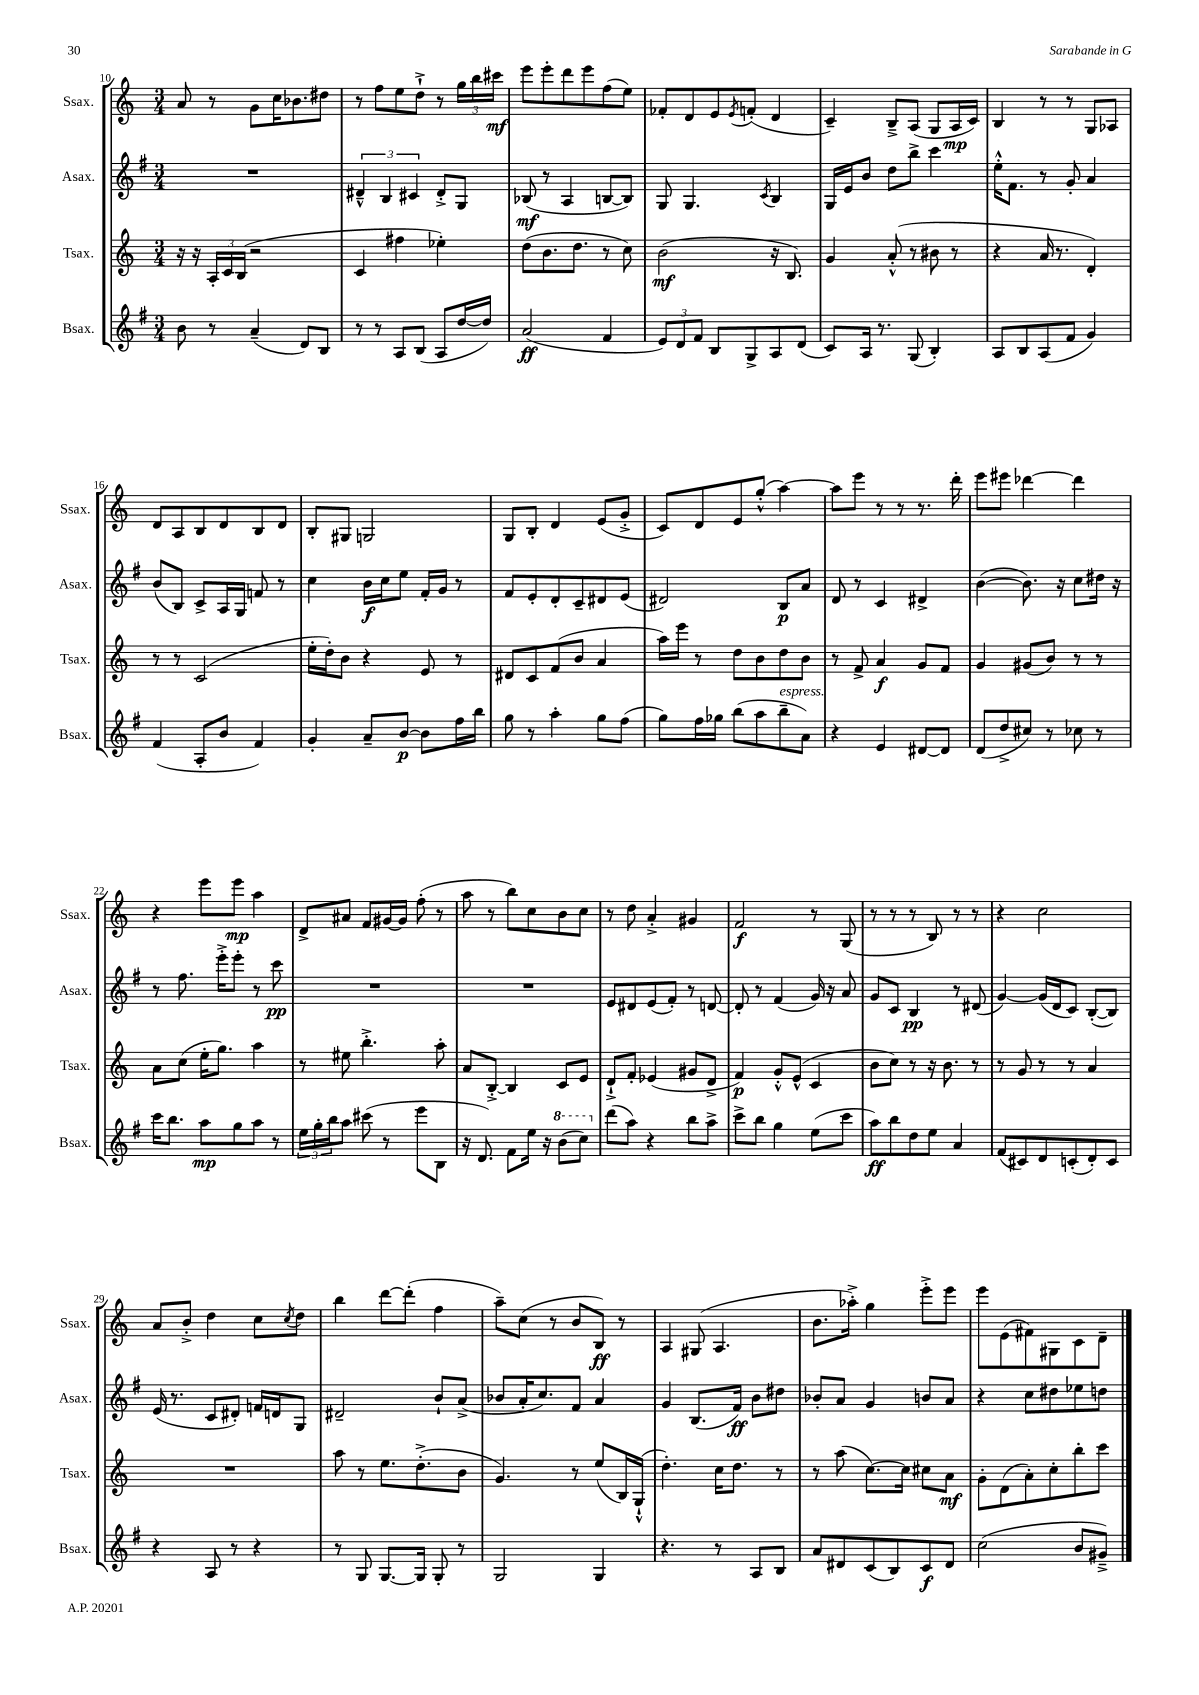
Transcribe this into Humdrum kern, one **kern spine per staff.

**kern	**kern	**kern	**kern
*staff4	*staff3	*staff2	*staff1
*clefG2	*clefG2	*clefG2	*clefG2
*k[f#]	*k[]	*k[f#]	*k[]
*M3/4	*M3/4	*M3/4	*M3/4
8b\	16r	2.r	8a/
.	16r	.	.
8r	24A'/LL	.	8r
.	24c/	.	.
.	(24B/JJ	.	.
(4a~/	2r	.	8g\L
.	.	.	16cc\K
.	.	.	8.b-\
8d/L)	.	.	.
8B/J	.	.	8dd#\J
=	=	=	=
8r	4c/	6d#~^^/	8r
8r	.	.	8ff\L
.	.	6B/	.
8A/L	4ff#\	.	8ee\
.	.	6c#/	.
(8B/J	.	.	8dd`^\J
8A/L	4ee-'\)	8d#'^/L	8r
[16dd/L	.	8G/J	24gg\LL
.	.	.	24bb\
16dd/]JJ)	.	.	.
.	.	.	24ccc#\JJ
=	=	=	=
(2a/	(8dd\L	(8B-/	8eee\L
.	8.b\	8r	8eee'\
.	.	4A/	8ddd\
.	8.dd\J	.	.
.	.	.	8eee\
4f#/	8r	[8B/L	(8ff\
.	8cc\)	8B/]J)	8ee\J)
=	=	=	=
12e/L)	(2b\	8G/	8f-'/L
12d/	.	.	.
.	.	4.G/	8d/
12f#/J	.	.	.
8B/L	.	.	8e/
.	.	.	8qe/
8G^/	.	.	(8f'/J
.	.	8qc/	.
8A/	16r	4B/	4d/
.	8.B/)	.	.
(8d/J	.	.	.
=	=	=	=
8c/L)	4g/	16G/LL	4c~/)
.	.	16e/J	.
16A/Jk	.	8b/J	.
8.r	.	.	.
.	(8a'^^/	8dd\L	8B~^/L
(8G/	8r	8bb^\J	(8A/J
4B'/)	8b#\	4ccc\	8G/L
.	8r	.	16A/L
.	.	.	16c/JJ)
=	=	=	=
8A/L	4r	16ee'^^\LK	4B/
.	.	8.f#\J	.
8B/	.	.	.
(8A/	16a/	8r	8r
.	8.r	.	.
8f#/J	.	8g'/	8r
4g/)	4d'/)	4a/	8G/L
.	.	.	8A-/J
=	=	=	=
(4f#/	8r	(8b/L	8d/L
.	8r	8B/J)	8A/
8A'/L	(2c/	8c^/L	8B/
8b/J	.	16A/L	8d/
.	.	16G/JJ	.
4f#/)	.	8f/	8B/
.	.	8r	8d/J
=	=	=	=
4g'/	16ee'\LL	4cc\	8B'/L
.	16dd'\J)	.	.
.	8b\J	.	8G#/J
8a~/L	4r	16b\LL	2G/
.	.	16cc\J	.
[8b/J	.	8ee\J	.
8b\]L	8e/	16f#'/LL	.
.	.	16g/JJ	.
16ff#\L	8r	8r	.
16bb\JJ	.	.	.
=	=	=	=
8gg\	8d#/L	8f#/L	8G/L
8r	8c/	8e'/	8B'/J
4aa'\	(8f/	8d'/	4d/
.	8b/J	8c~/	.
8gg\L	4a/	8d#/	(8e/L
(8ff#\J	.	(8e/J	8g'^/J
=	=	=	=
8gg\L)	16aa\LL)	2d#/)	8c/L)
.	16eee\JJ	.	.
16ff#\L	8r	.	8d/
16gg-\JJ	.	.	.
(8bb\L	8dd\L	.	8e/
8aa\	8b\	.	(8gg'^^/J
8bb~\	8dd\	8B/L	[4aa\)
8a\J)	8b\J	8a/J	.
=	=	=	=
4r	8r	8d/	8aa\]L
.	8f^/	8r	8eee\J
4e/	4a/	4c/	8r
.	.	.	8r
[8d#/L	8g/L	4d#^/	8.r
8d#/]J	8f/J	.	.
.	.	.	16ddd'\
=	=	=	=
(8d/L	4g/	([4b\	8eee\L
8dd^/	.	.	8eee#\J
8cc#/J)	(8g#/L	8.b\])	[4ddd-\
8r	8b/J)	.	.
.	.	16r	.
8cc-\	8r	8cc\L	4ddd-\]
8r	8r	16dd#\Jk	.
.	.	16r	.
=	=	=	=
16ccc\LK	8a\L	8r	4r
8.bb\J	.	.	.
.	(8cc\J	8.ff#\	.
8aa\L	16ee'\LK	.	8eee\L
.	8.gg\J)	16eee'^\LK	.
8gg\	.	8eee'\J	8eee\J
8aa\J	4aa\	8r	4aa\
8r	.	8ccc\	.
=	=	=	=
24ee\LL	8r	2.r	8d^/L
24gg'\	.	.	.
24bb\J	.	.	.
8aa\J	8ee#\	.	8a#/J
(8ccc#\	4.bb'^\	.	8f/L
8r	.	.	[16g#/L
.	.	.	16g#/]JJ
8eee\L	.	.	(8ff'\
8B\J	8aa'\	.	8r
=	=	=	=
16r	8a/L	2.r	8aa\
8.d/)	.	.	.
.	[8B'^/J	.	8r
8f#\L	4B/]	.	8bb\L)
16ee\Jk	.	.	8cc\
16r	.	.	.
(8bb\L	8c/L	.	8b\
8ccc\J)	8e/J	.	8cc\J
=	=	=	=
(8ddd\L	8d`^/L	8e/L	8r
8aa\J)	8f'/J	8d#/	8dd\
4r	(4e-/	(8e/	4a'^/
.	.	8f#'/J)	.
8bb\L	8g#/L	8r	4g#/
8aa^\J	8d^/J	[8d/	.
=	=	=	=
8ccc^\L	4f/)	8d'/]	2f/
8bb\J	.	8r	.
4gg\	8g'^^/L	(4f#/	.
.	(8e^^/J	.	.
(8ee\L	4c/	16g/)	8r
.	.	16r	.
8ccc\J	.	8a/	(8G/
=	=	=	=
8aa\L)	8b\L	8g/L	8r
8bb\	8cc\J)	8c/J	8r
8dd\	8r	4B/	8r
8ee\J	16r	.	8B/)
.	8.b\	.	.
4a/	.	8r	8r
.	8r	(8d#/	8r
=	=	=	=
(8f#/L	8r	[4g/)	4r
8c#/)	8g/	.	.
8d/	8r	(16g/]LL	2cc\
.	.	16d/J	.
(8c'/	8r	8c/J)	.
8d'/)	4a/	([8B'/L	.
8c/J	.	8B/]J)	.
=	=	=	=
4r	2.r	(16e/	8a/L
.	.	8.r	.
.	.	.	8b'^/J
8A/	.	8c/L	4dd\
8r	.	8d#'/J)	.
4r	.	16f/LL	8cc\L
.	.	16d/J	.
.	.	.	8qcc/
.	.	8G/J	8dd\J
=	=	=	=
8r	8aa\	2d#~/	4bb\
8G/	8r	.	.
[8.G/L	8.ee\L	.	[8ddd\L
.	.	.	(8ddd'\]J
16G/]Jk	(8.dd'^\	.	.
8G'/	.	8b`/L	4ff\
8r	8b\J	(8a^/J	.
=	=	=	=
2G/	4.g/)	8b-/L	8aa~\L)
.	.	16a'/K	(8cc\J
.	.	8.cc/)	.
.	.	.	8r
.	8r	8f#/J	8b/L
4G/	(8ee/L	4a/	8B/J)
.	16B/L)	.	8r
.	(16G`^^/JJ	.	.
=	=	=	=
4.r	4.dd'\)	4g/	4A/
.	.	(8.B/L	(8G#/
8r	16cc\LK	.	4.A/
.	8.dd\J	16f#/Jk)	.
8A/L	.	8b\L	.
8B/J	8r	8dd#\J	.
=	=	=	=
8a/L	8r	8b-'/L	8.b\L
8d#/	(8aa\	8a/J	.
.	.	.	16aa-'^\Jk)
(8c/	[8.cc\L)	4g/	4gg\
8B/)	.	.	.
.	16cc\]Jk	.	.
8c/	8cc#\L	8b/L	8eee'^\L
8d#/J	8a\J	8a/J	8eee\J
=	=	=	=
(2cc\	8g'\L	4r	8eee\L
.	(8d\	.	(8e\
.	8a'\)	8cc\L	8f#\)
.	8cc'\	8dd#\	8G#\
8b/L	8bb'\	8ee-\	8c\
8g#~^/J)	8ccc\J	8dd\J	8d~\J
==	==	==	==
*-	*-	*-	*-
